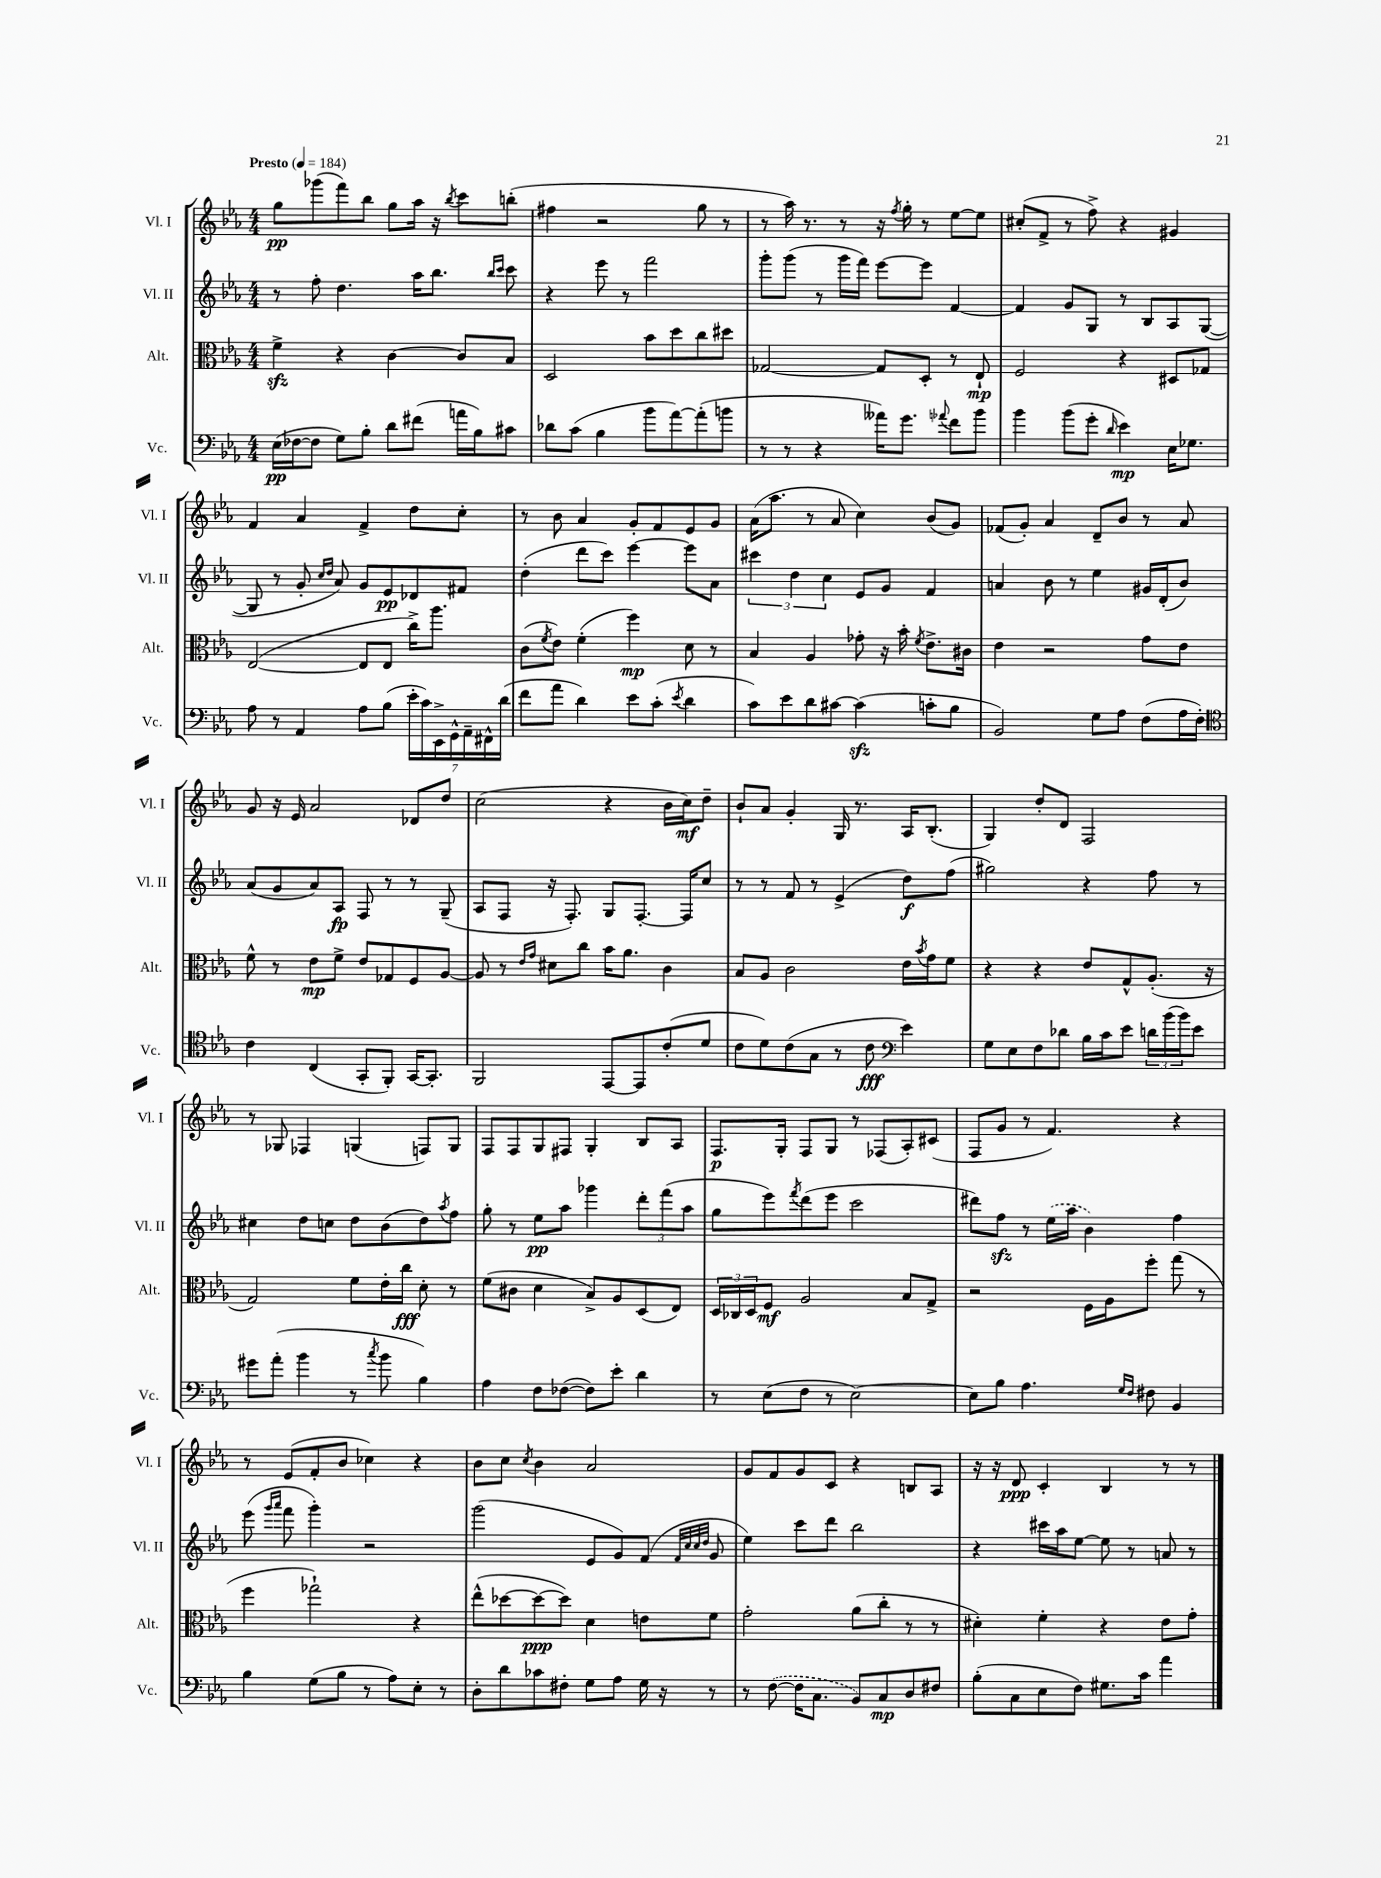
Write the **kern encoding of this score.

**kern	**kern	**kern	**kern
*staff4	*staff3	*staff2	*staff1
*clefF4	*clefC3	*clefG2	*clefG2
*k[b-e-a-]	*k[b-e-a-]	*k[b-e-a-]	*k[b-e-a-]
*M4/4	*M4/4	*M4/4	*M4/4
*MM184	*MM184	*MM184	*MM184
(16E-	4f^	8r	8gg
[16F-	.	.	.
8F-]	.	8ff'	(8ggg-
8G)	4r	4.dd	8fff)
8B-'	.	.	8bb-
8d	[4c	.	8gg
(8f#	.	16aa-	16aa-
.	.	8.bb-	16r
.	.	.	8qbb-
16a	8c]	.	8ccc
16B-)	.	.	.
.	.	16qqbb-	.
.	.	16qqccc	.
8c#	8B-	8ccc	(8bb'
=	=	=	=
8d-	2D	4r	4ff#
(8c	.	.	.
4B-	.	8eee-	2r
.	.	8r	.
8b-	8b-	2fff	.
[8a-)	8dd	.	.
(8a-']	8cc	.	8gg
8b	8dd#	.	8r
=	=	=	=
8r	[2G-	8ggg'	8r
8r	.	(8ggg	16aa-)
.	.	.	8.r
4r	.	8r	.
.	.	16ggg	8r
.	.	16fff)	.
16a--)	8G-]	[8eee-	16r
.	.	.	8qff
8.g	.	.	16gg'
.	8D'	8eee-]	8r
8qqa-	.	.	.
8f	8r	[4f	[8ee-
8b-	8E-`	.	8ee-]
=	=	=	=
4b-	2F	4f]	(8cc#'
.	.	.	8f^
(8b-	.	8g	8r
8g'	.	8G	8ff^)
16qqd	.	.	.
4e-)	4r	8r	4r
.	.	8B-	.
16E-	8D#	8A-	4g#
8.G-	.	.	.
.	8G-	([8G	.
=	=	=	=
8A-	([2E-	8G]	4f
8r	.	8r	.
4AA-	.	8g'	4a-
.	.	16qqcc	.
.	.	16qqdd	.
.	.	8a-)	.
8A-	8E-]	8g	4f^
(8B-	8E-	8e-	.
28e-'	16cc^)	8d-	8dd
28c)	.	.	.
.	8.aa-	.	.
28EE-^	.	.	.
28GG^^	.	.	.
.	.	8f#	8cc'
28AA-~	.	.	.
28FF#^^	.	.	.
(28d	.	.	.
=	=	=	=
8f	(8c	(4dd'	8r
.	8qf	.	.
8a-	8e-)	.	8b-
4d)	(4f'	8ddd	4a-
.	.	8ccc)	.
8e-	4ff)	[4eee-	8g'
(8c'	.	.	8f
8qe-	.	.	.
4d	8d	8eee-]	8e-
.	8r	8a-	8g
=	=	=	=
8c)	4B-	6ccc#	(16a-
.	.	.	8.aa-
8e-	.	.	.
.	.	6dd	.
8d	4A-	.	8r
.	.	6cc	.
[8c#	.	.	8a-
(4c#]	8g-'	8e-	4cc)
.	16r	8g	.
.	16b-'	.	.
.	8qf	.	.
8c'	8.e-^	4f	(8b-
8B-	.	.	8g)
.	16c#	.	.
=	=	=	=
2BB-)	4e-	4a	(8f-
.	.	.	8g')
.	2r	8b-	4a-
.	.	8r	.
8G	.	4ee-	8d~
8A-	.	.	8b-
(8F	8g	16g#	8r
.	.	(16d'	.
16A-	8e-	8b-)	8a-
16F')	.	.	.
=	=	=	=
*clefC4	*	*	*
4c	8f^^	(8a-	8g
.	8r	8g	16r
.	.	.	16e-
(4C	8e-	8a-)	2a-
.	8f^	8A-	.
8GG'	8e-	8F	.
8FF')	8G-	8r	.
[16GG	8F	8r	8d-
8.GG']	.	.	.
.	[8A-	(8G~	8dd
=	=	=	=
2FF	8A-]	8A-	(2cc
.	8r	8F	.
.	16qqe-	.	.
.	16qqg	.	.
.	8d#	16r	.
.	.	8.F')	.
.	8cc	.	.
[8EE-	16b-	8G	4r
.	8.a-	.	.
8EE-]	.	[8.F'	.
(8c'	4c	.	16b-
.	.	16F]	16cc)
8d	.	8cc	8dd~
=	=	=	=
8c	8B-	8r	8b-`
8d)	8A-	8r	8a-
(8c	2c	8f	4g'
8G	.	8r	.
8r	.	(4e-^	16G
.	.	.	8.r
8c	.	.	.
*clefF4	*	*	*
4e-)	16e-	8dd)	16A-
.	8qb-	.	.
.	16g	.	(8.B-'
.	8f	(8ff	.
=	=	=	=
8G	4r	2gg#)	4G)
8E-	.	.	.
8F	4r	.	8dd'
8d-	.	.	8d
16B-	8e-	4r	2F
16c	.	.	.
8e-	8G^^	.	.
24d	(8.A-'	8ff	.
(24b-	.	.	.
24b-)	.	.	.
8e-	.	8r	.
.	16r	.	.
=	=	=	=
8g#	2G)	4cc#	8r
(8a-'	.	.	8G-
4b-	.	8dd	4F-
.	.	8cc	.
8r	8f	8dd	(4G
8qcc	.	.	.
8b-	16e-'	(8b-	.
.	16cc	.	.
4B-)	8d'	8dd)	8F)
.	.	8qaa-	.
.	8r	8ff	8G
=	=	=	=
4A-	(8f	8gg'	8F
.	8c#	8r	8F
8F	4d	8ee-	8G
([8F-	.	8aa-	8F#
8F-])	8B-^)	4ggg-	4G'
8e-'	8A-	.	.
4d	(8D	12ddd'	8B-
.	.	(12fff	.
.	8E-)	.	8A-
.	.	12aa-	.
=	=	=	=
8r	24D	8gg	8.F
.	24C-	.	.
.	24D	.	.
(8E-	8F	8eee-)	.
.	.	.	16G'
.	.	8qfff	.
8F	2A-	(8ddd	8F
8r	.	8eee-	8G
[2E-)	.	2ccc	8r
.	.	.	(8F-
.	8B-	.	8A-')
.	8G^	.	(8c#
=	=	=	=
8E-]	2r	8ddd#)	8F
8B-	.	8ff	8g
4.A-	.	8r	8r
.	.	(16ee-	4.f)
.	.	16aa-	.
.	16F	4b-)	.
.	16A-	.	.
16qqG	.	.	.
16qqF	.	.	.
8F#	8ff'	.	.
4BB-	(8gg	4ff	4r
.	8r	.	.
=	=	=	=
4B-	4ff	(8eee-	8r
.	.	16qqggg	.
.	.	16qqaaa-	.
.	.	8fff	(8e-
(8G	2gg-`)	4ggg')	8f'
8B-	.	.	8b-
8r	.	2r	4cc-)
8A-)	.	.	.
8E-'	4r	.	4r
8r	.	.	.
=	=	=	=
8D'	(8ee-^^	(2ggg	8b-
8d	[8dd-	.	8cc
.	.	.	8qcc
8c-	8dd-_	.	4b-
8F#'	8dd-])	.	.
8G	4d	8e-	2a-
8A-	.	8g)	.
16G	8e	(8f	.
16r	.	.	.
.	.	32qqf	.
.	.	32qqcc	.
.	.	32qqcc	.
.	.	32qqdd	.
8r	8f	8g	.
=	=	=	=
8r	2g'	4ee-)	8g
([8F	.	.	8f
16F]	.	8ccc	8g
8.C	.	.	.
.	.	8ddd	8c
8BB-)	(8a-	2bb-	4r
8C	8cc'	.	.
8D	8r	.	8B
8F#	8r	.	8A-
=	=	=	=
(8B-'	4d#')	4r	16r
.	.	.	16r
8C	.	.	8d
8E-	4f'	16ccc#	4c'
.	.	16aa-	.
8F)	.	[8ee-	.
8.G#	4r	8ee-]	4B-
.	.	8r	.
16c	.	.	.
4a-	8e-	8a	8r
.	8g'	8r	8r
==	==	==	==
*-	*-	*-	*-
